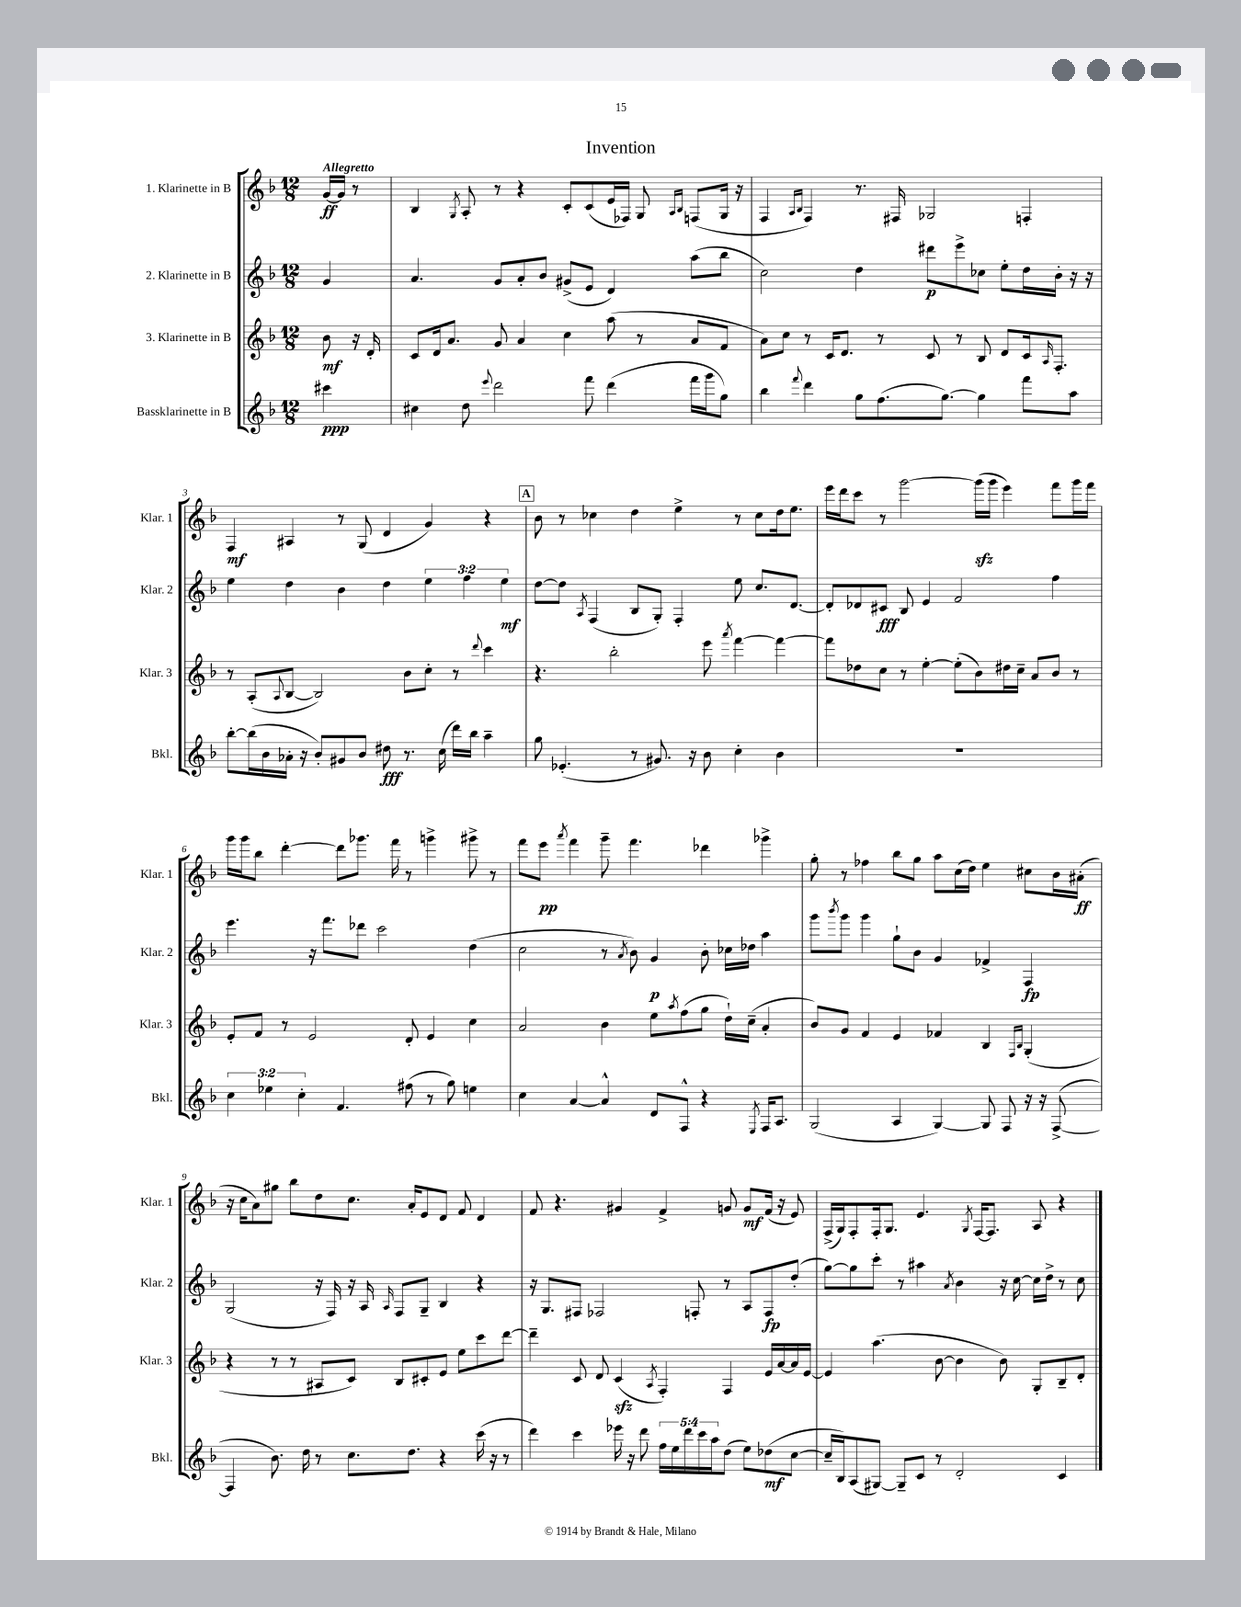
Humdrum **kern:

**kern	**dynam	**kern	**dynam	**kern	**dynam	**kern	**dynam
*part4	*part4	*part3	*part3	*part2	*part2	*part1	*part1
*staff4	*staff4	*staff3	*staff3	*staff2	*staff2	*staff1	*staff1
*I"Bassklarinette in B	*	*I"3. Klarinette in B	*	*I"2. Klarinette in B	*	*I"1. Klarinette in B	*
*I'Bkl.	*	*I'Klar. 3	*	*I'Klar. 2	*	*I'Klar. 1	*
*clefG2	*	*clefG2	*	*clefG2	*	*clefG2	*
*k[b-]	*	*k[b-]	*	*k[b-]	*	*k[b-]	*
*M12/8	*	*M12/8	*	*M12/8	*	*M12/8	*
=	=	=	=	=	=	=	=
!	!	!	!	!	!	!LO:TX:a:B:t=Allegretto	!
4ccc#X\	ppp	8b-\	mf	4g/	.	[16g/LL	ff
.	.	.	.	.	.	16g/JJ]	.
.	.	16r	.	.	.	8r	.
.	.	16d'/	.	.	.	.	.
=1	=1	=1	=1	=1	=1	=1	=1
4cc#X\	.	8c/L	.	4.a/	.	4B-/	.
.	.	16d/k	.	.	.	.	.
.	.	8.a/J	.	.	.	.	.
.	.	.	.	.	.	8qG/	.
8dd\	.	.	.	.	.	8A'/	.
8qqeee/	.	.	.	.	.	.	.
2ddd\	.	8g/	.	8g/L	.	8r	.
.	.	4a/	.	8a'/	.	4r	.
.	.	.	.	8b-/J	.	.	.
.	.	4cc\	.	(8g#X^/L	.	8c'/L	.
8fff\	.	.	.	8e/J	.	(8c/	.
(4ddd\	.	(8aa\	.	4d/)	.	16e/L	.
.	.	.	.	.	.	16F-X/JJ)	.
.	.	8r	.	.	.	8G/	.
.	.	.	.	.	.	16qqA/LL	.
.	.	.	.	.	.	16qqB-/JJ	.
16fff\LL	.	8a/L	.	(8aa\L	.	(8Fn/L	.
16ggg\J	.	.	.	.	.	.	.
8gg\J)	.	8f/J	.	8bb-\J	.	16G/Jk	.
.	.	.	.	.	.	16r	.
=2	=2	=2	=2	=2	=2	=2	=2
4bb-\	.	8a\L)	.	2cc\)	.	4F/	.
.	.	8cc\J	.	.	.	.	.
.	.	.	.	.	.	16qqA/LL	.
8qqfff/	.	.	.	.	.	16qqB-/JJ	.
4ddd\	.	8r	.	.	.	4F/)	.
.	.	16c/KL	.	.	.	.	.
.	.	8.d/J	.	.	.	.	.
8gg\L	.	.	.	4dd\	.	8.r	.
(8.ff\	.	8r	.	.	.	.	.
.	.	.	.	.	.	16F#X/	.
.	.	8c/	.	8ddd#X\L	p	2G-X/	.
[8.gg\J)	.	.	.	.	.	.	.
.	.	8r	.	8eee^\	.	.	.
4gg\]	.	8B-/	.	8cc-X\J	.	.	.
.	.	8d/L	.	8ee'\L	.	.	.
8fff\L	.	16c/k	.	16dd\L	.	4Fn'/	.
.	.	16qqA/	.	.	.	.	.
.	.	8.F'/J	.	16b-'\JJ	.	.	.
8aa\J	.	.	.	16r	.	.	.
.	.	.	.	16r	.	.	.
!!LO:LB:g=z
=3	=3	=3	=3	=3	=3	=3	=3
[8bb-'\L	.	8r	.	4ee\	.	4F/	mf
(16bb-\L]	.	(8A'/L	.	.	.	.	.
16b-\	.	.	.	.	.	.	.
.	.	8qqA/	.	.	.	.	.
16a-X'\JJ	.	[8B-/J	.	4dd\	.	4A#X/	.
16r	.	.	.	.	.	.	.
8b-'/L)	.	2B-/])	.	.	.	.	.
8g#X/	.	.	.	4b-\	.	8r	.
8b-/J	.	.	.	.	.	(8G/	.
8dd#X\	fff	.	.	4dd\	.	4d/	.
8.r	.	8b-\L	.	.	.	.	.
.	.	8cc'\J	.	6ee\	.	4g/)	.
(16cc\	.	.	.	.	.	.	.
16ddd\LL)	.	8r	.	.	.	.	.
.	.	.	.	6ff\	.	.	.
16bb-\JJ	.	.	.	.	.	.	.
.	.	8qqddd/	.	.	.	.	.
4aa~\	.	4ccc\	.	.	.	4r	.
.	.	.	.	6ee\	mf	.	.
!!LO:REH:place=s1:t=A
=4	=4	=4	=4	=4	=4	=4	=4
8gg\	.	4.r	.	[8dd\L	.	8b-\	.
(4.e-X'/	.	.	.	8dd\J]	.	8r	.
.	.	.	.	8qA/	.	.	.
.	.	.	.	(4F/	.	4cc-X\	.
.	.	2bb-'\	.	.	.	.	.
8r	.	.	.	8B-/L	.	4dd\	.
8.g#X/)	.	.	.	8G'/J)	.	.	.
.	.	.	.	4F'/	.	4ee^\	.
16r	.	.	.	.	.	.	.
8b-\	.	8eee\	.	.	.	.	.
.	.	8qaaa/	.	.	.	.	.
4cc'\	.	[4fff\	.	8ee\	.	8r	.
.	.	.	.	8.cc/L	.	8cc-\L	.
4b-\	.	4fff\_	.	.	.	16dd\k	.
.	.	.	.	[8.d/J	.	8.ee\J	.
=5	=5	=5	=5	=5	=5	=5	=5
1.r	.	8fff\L]	.	8d'/L]	.	16eee\LL	.
.	.	.	.	.	.	16ddd\J	.
.	.	8dd-X\	.	8d-X/	.	8ccc\J	.
.	.	8cc\J	.	8c#X/J	fff	8r	.
.	.	8r	.	8B-/	.	[2ggg\	.
.	.	[4ee'\	.	4e/	.	.	.
.	.	(8ee'\L]	.	2f/	.	.	.
.	.	8b-\)	.	.	.	(16gggzz\LL]	.
.	.	.	.	.	.	16ggg\JJ	.
.	.	16dd#X\L	.	.	.	4eee\)	.
.	.	16cc~\JJ	.	.	.	.	.
.	.	8a/L	.	.	.	.	.
.	.	8b-/J	.	4ff\	.	8fff\L	.
.	.	8r	.	.	.	16ggg\L	.
.	.	.	.	.	.	16fff\JJ	.
!!LO:LB:g=z
=6	=6	=6	=6	=6	=6	=6	=6
6cc\	.	8e'/L	.	4.eee\	.	16ggg\LL	.
.	.	.	.	.	.	16ggg\J	.
.	.	8f/J	.	.	.	8bb-\J	.
6ee-X\	.	.	.	.	.	.	.
.	.	8r	.	.	.	[4ddd'\	.
6cc'\	.	.	.	.	.	.	.
.	.	2e/	.	16r	.	.	.
.	.	.	.	8.fff\L	.	.	.
4.f/	.	.	.	.	.	8ddd\L]	.
.	.	.	.	8ddd-X\J	.	8.ggg-X\J	.
.	.	.	.	2ccc\	.	.	.
.	.	.	.	.	.	16fff\	.
(8ff#X\	.	8d'/	.	.	.	8r	.
8r	.	4e/	.	.	.	4gggn^\	.
8gg\)	.	.	.	.	.	.	.
4een\	.	4cc\	.	(4dd\	.	8ggg#X^\	.
.	.	.	.	.	.	8r	.
=7	=7	=7	=7	=7	=7	=7	=7
4cc\	.	2a/	.	2cc\	.	8fff\L	.
.	.	.	.	.	.	8eee\J	pp
.	.	.	.	.	.	8qaaa/	.
[4a/	.	.	.	.	.	4fff\	.
4a^^/]	.	4b-\	.	8r	.	8ggg~\	.
.	.	.	.	8qa/	.	.	.
.	.	.	.	8b-\)	.	4.fff\	.
8d/L	.	8ee\L	.	4g/	p	.	.
.	.	8qaa/	.	.	.	.	.
8F^^/J	.	(8ff\	.	.	.	.	.
4r	.	8gg\J	.	8b-'\	.	4ddd-X\	.
.	.	16dd`\LL)	.	16cc-X\LL	.	.	.
.	.	(16cc~\JJ	.	16dd-X\JJ	.	.	.
8qE/	.	.	.	.	.	.	.
16F/KL	.	4a'/	.	4aa\	.	4ggg-X^\	.
8.A/J	.	.	.	.	.	.	.
=8	=8	=8	=8	=8	=8	=8	=8
(2G/	.	8b-/L)	.	8ggg\L	.	8gg'\	.
.	.	.	.	8qbbb-/	.	.	.
.	.	8g/J	.	8ggg\J	.	8r	.
.	.	4f/	.	4ggg\	.	4ff-X\	.
4A/	.	4e/	.	8gg`\L	.	8bb-\L	.
.	.	.	.	8b-\J	.	8gg\J	.
[4G/)	.	4f-X/	.	4g/	.	8aa\L	.
.	.	.	.	.	.	(16cc\L	.
.	.	.	.	.	.	16dd\JJ)	.
8G/]	.	4B-/	.	4f-X^/	.	4ee\	.
8F/	.	.	.	.	.	.	.
.	.	16qqF/LL	.	.	.	.	.
.	.	16qqB-/JJ	.	.	.	.	.
16r	.	(4G'/	.	4F/	fp	8cc#X\L	.
16r	.	.	.	.	.	.	.
([8F^/	.	.	.	.	.	16b-\L	.
.	.	.	.	.	.	(16a#X'\JJ	ff
!!LO:LB:g=z
=9	=9	=9	=9	=9	=9	=9	=9
4F/]	.	4r	.	(2G/	.	16r	.
.	.	.	.	.	.	16cc\KL	.
.	.	.	.	.	.	8a\)	.
8.b-\)	.	8r	.	.	.	8gg#X\J	.
.	.	8r	.	.	.	8bb-\L	.
16dd\	.	.	.	.	.	.	.
8r	.	8A#X/L	.	16r	.	8dd\	.
.	.	.	.	16F/)	.	.	.
8.cc\L	.	8c/J)	.	16r	.	8.cc\J	.
.	.	.	.	16A/	.	.	.
.	.	.	.	16qqA/	.	.	.
.	.	8B-/L	.	8F/L	.	.	.
8.dd\J	.	.	.	.	.	16a'/KL	.
.	.	8c#X'/	.	8G~/J	.	8e/	.
4r	.	8e/J	.	4B-/	.	8d/J	.
.	.	8ee\L	.	.	.	8f/	.
(16ccc\	.	8ccc\	.	4r	.	4d/	.
16r	.	.	.	.	.	.	.
8r	.	[8ddd\J	.	.	.	.	.
=10	=10	=10	=10	=10	=10	=10	=10
4ddd\)	.	4ddd~\]	.	16r	.	8f/	.
.	.	.	.	8.G/L	.	.	.
.	.	.	.	.	.	4.r	.
4ccc\	.	8c/	.	8F#X/J	.	.	.
.	.	8d/	.	2F-X/	.	.	.
16eee-X\	.	(4czz/	.	.	.	4g#X/	.
16r	.	.	.	.	.	.	.
8ddd\	.	.	.	.	.	.	.
.	.	8qA/	.	.	.	.	.
20ff\LL	.	4F'/)	.	.	.	4f^/	.
20ee\	.	.	.	.	.	.	.
20ddd\	.	.	.	.	.	.	.
.	.	.	.	8Fn'/	.	.	.
20ccc\	.	.	.	.	.	.	.
20aa\J	.	.	.	.	.	.	.
(8dd\J	.	4F/	.	8r	.	8gn/	.
8ee\L)	.	.	.	8A/L	.	8g/L	mf
(8dd-X\	mf	16e/LL	.	8F/	fp	(16f/Jk	.
.	.	[16a/	.	.	.	16r	.
[8cc\J	.	16a/]	.	(8dd'/J	.	8e/)	.
.	.	[16e/JJ	.	.	.	.	.
=11	=11	=11	=11	=11	=11	=11	=11
16cc~/LL]	.	4e/]	.	[8gg\L)	.	(16F^/LL	.
16B-/J)	.	.	.	.	.	16G/J)	.
(8A/	.	.	.	8gg\]	.	8F'/	.
[8G#X/J)	.	(4.aa\	.	8ccc'\J	.	16F'/k	.
.	.	.	.	.	.	8.G/J	.
8G#~/L]	.	.	.	8r	.	.	.
8c/J	.	.	.	4aa#X\	.	4.e/	.
8r	.	[8b-\	.	.	.	.	.
.	.	.	.	8qa/	.	.	.
2d'/	.	4b-\]	.	4b-\	.	.	.
.	.	.	.	.	.	8qG/	.
.	.	.	.	.	.	[16F/KL	.
.	.	.	.	.	.	8.F/J]	.
.	.	8b-\)	.	16r	.	.	.
.	.	.	.	[16cc\	.	.	.
.	.	8G'/L	.	16cc\LL]	.	8A/	.
.	.	.	.	16dd^\JJ	.	.	.
4c/	.	8B-~/	.	8r	.	4r	.
.	.	8d'/J	.	8cc\	.	.	.
==	==	==	==	==	==	==	==
*-	*-	*-	*-	*-	*-	*-	*-
